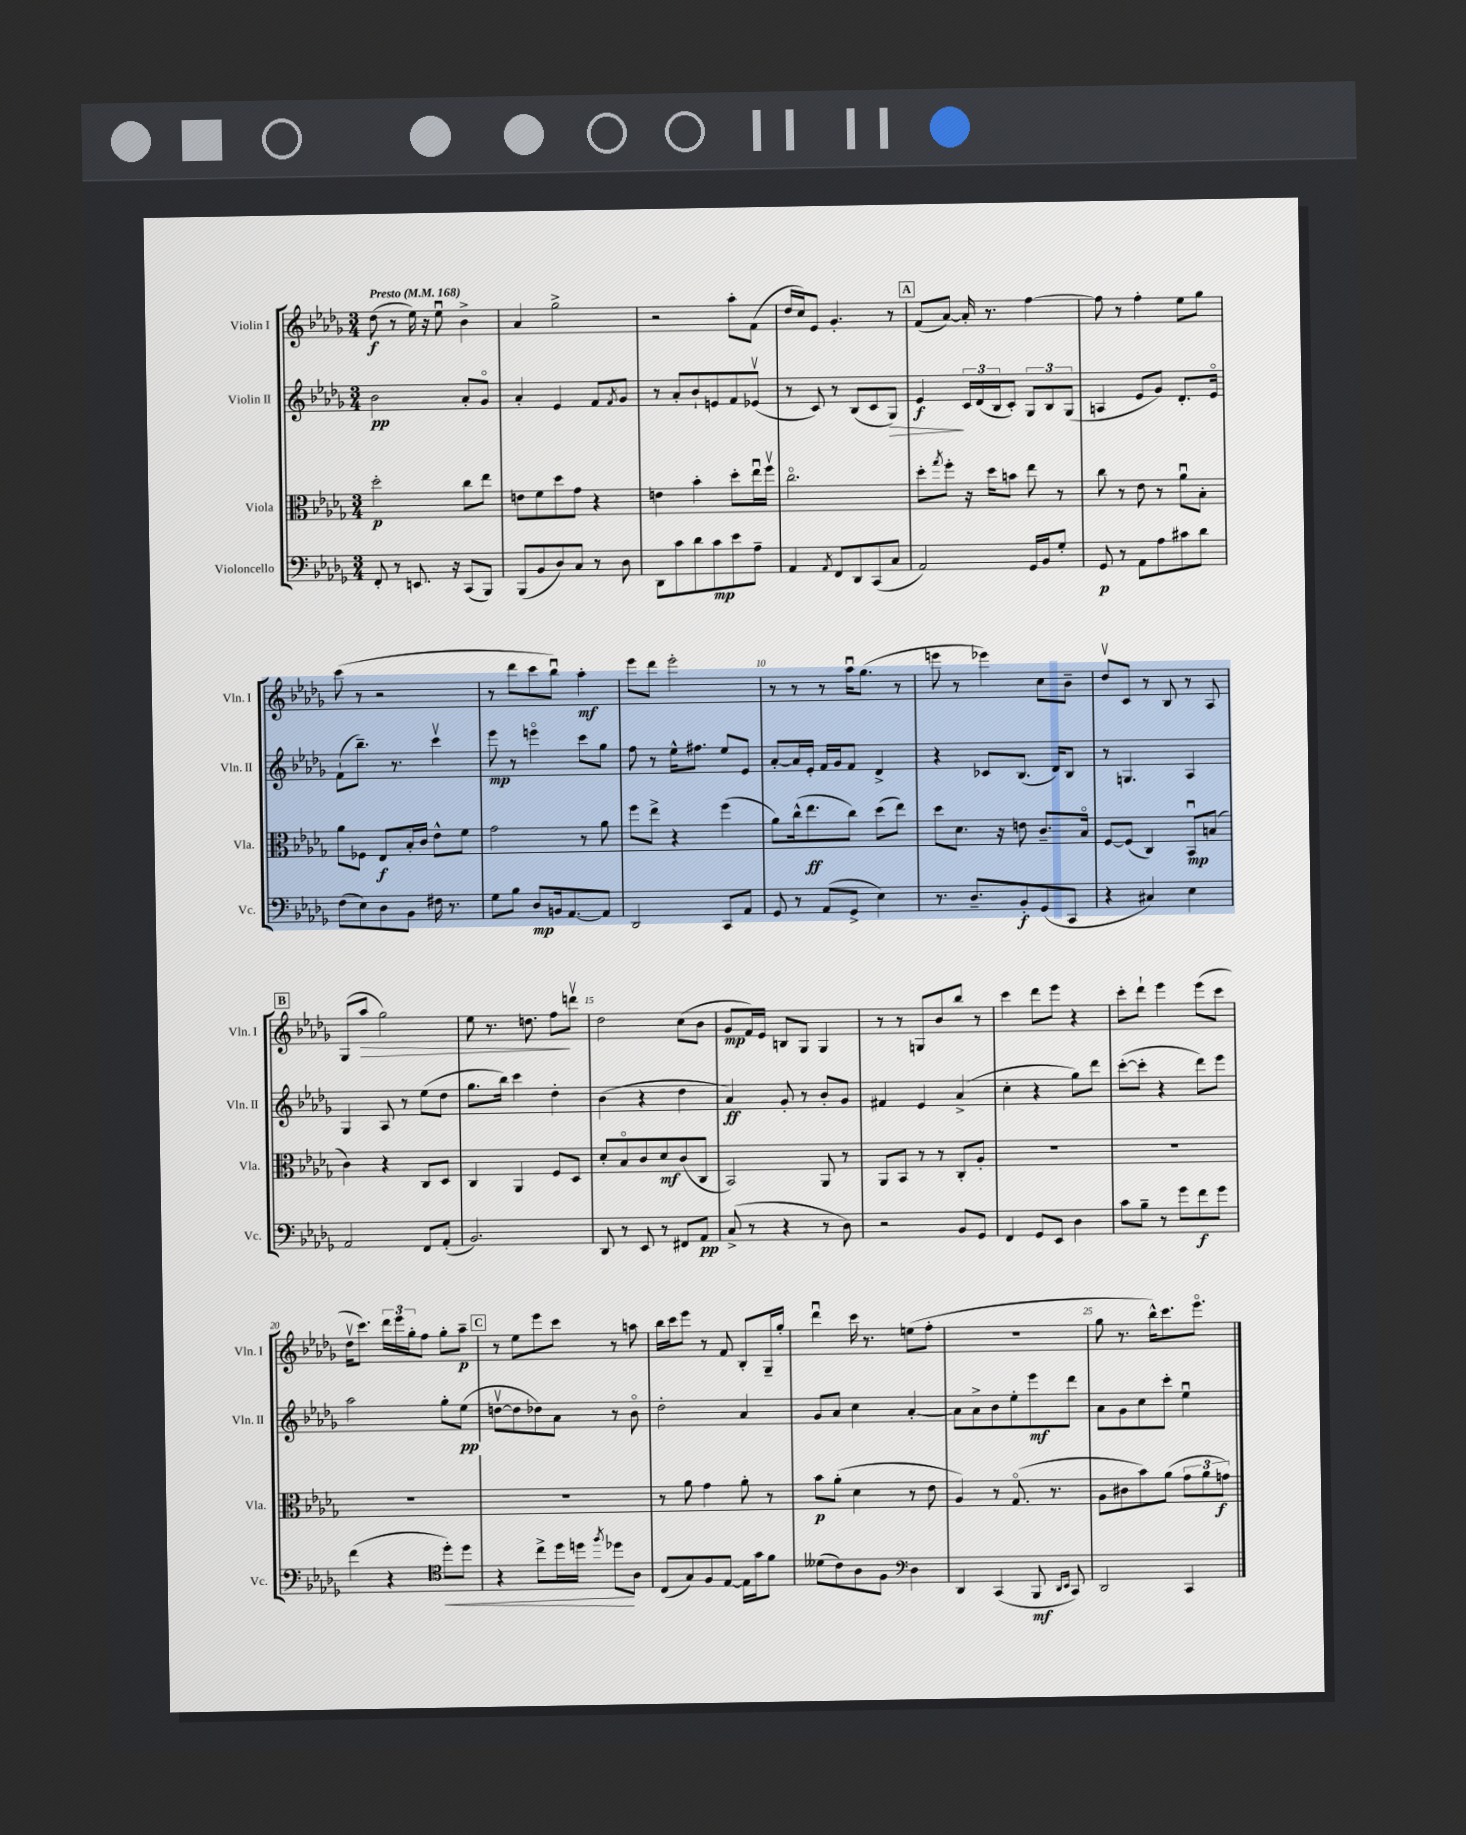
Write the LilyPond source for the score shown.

<<
\new StaffGroup <<
\new Staff = "s0" \with { instrumentName = "Violin I" shortInstrumentName = "Vln. I" } {
    \clef treble \key des \major \numericTimeSignature \time 3/4 \tempo "Presto" 4 = 168
    des''8\f( r8 ees''16) r16 ees''8\downbow bes'4-> |
    aes'4 ges''2-> |
    r2 aes''8-. f'8( |
    des''16 c''16) ees'8 ges'4.-. r8 |
    \mark \markup { \box "A" } f'8( aes'8~) aes'16-. r8. f''4~ |
    f''8 r8 f''4-. ees''8 ges''8 |
    c'''8( r8 r2 |
    r8 des'''8 c'''8 bes''8\downbow) aes''4-.\mf |
    ees'''8 des'''8 ees'''2-. |
    r8 r8 r8 aes''16\downbow ges''8.( r8 |
    e'''8 r8 ees'''4) c''8 bes'8-- |
    des''8\upbow c'8 r8 bes8 r8 aes8 |
    \mark \markup { \box "B" } ges8( aes''8\> ges''2) |
    ees''8 r8. d''8. f''8\! d'''8\upbow |
    des''2 c''8( bes'8 |
    ges'8\mp f'16) ees'16 b8 ges8 ges4 |
    r8 r8 g8 bes'8 bes''8 r8 |
    c'''4 des'''8 ees'''8 r4 |
    c'''8-. des'''8-! ees'''4 ees'''8( c'''8 |
    des''16\upbow c'''8.) \tuplet 3/2 { des'''16 ees'''16 ges''16-. } f''8 ges''8-. aes''8--\p |
    \mark \markup { \box "C" } r8 ees''8 ees'''8 c'''8 r8 a''8 |
    bes''16 c'''16 ees'''8 r8 f'8 bes8-. ges16-- ges''16-. |
    des'''4\downbow c'''16 r8. e''8( f''8-. |
    R2. |
    ges''8 r8. bes''16-^) c'''8. ees'''8.\flageolet \bar "|." |
}
\new Staff = "s1" \with { instrumentName = "Violin II" shortInstrumentName = "Vln. II" } {
    \clef treble \key des \major \numericTimeSignature \time 3/4
    bes'2\pp aes'8-. ges'8\flageolet |
    aes'4-. ees'4 f'8 \acciaccatura { f'8 } ges'8 |
    r8 aes'8-. bes'8-! e'8 f'8 ees'8\upbow( |
    r8 c'8) r8 bes8( c'8 ges8\>) |
    \mark \markup { \box "A" } ees'4\f\! \tuplet 3/2 { c'16 des'16( bes16 } c'8-.) \tuplet 3/2 { ges8 bes8 ges8( } |
    a4 ees'8 ges'8) des'8.-. ees'16\flageolet |
    f'8-!( bes''8.--) r8. c'''4\upbow |
    ees'''8\mp r8 e'''4\flageolet c'''8 ges''8 |
    f''8 r8 ees''16-^ fis''8. ees''8 ees'8 |
    aes'8~-. aes'16 ees'16-. f'16 ges'16 f'8 des'4-> |
    r4 ces'8 bes8.( des'16) bes8 |
    r8 g4. aes4 |
    \mark \markup { \box "B" } ges4 aes8 r8 ees''8( des''8 |
    ges''8. bes''16) c'''4 des''4-. |
    bes'4( r4 des''4 |
    aes'4\ff) ges'8-. r8 bes'8-. ges'8 |
    fis'4 ees'4 aes'4->( |
    c''4-. r4 ges''8) des'''8 |
    c'''8~-.( c'''8-. r4 des'''8) ees'''8 |
    aes''2 ges''8-. ees''8\pp( |
    \mark \markup { \box "C" } d''8~\upbow d''8 des''8) aes'8 r8 bes'8\flageolet |
    des''2-. aes'4 |
    ges'8 aes'8 c''4 aes'4~-. |
    aes'8 aes'8-> bes'8 ees''8-. ees'''8\mf des'''8 |
    aes'8 ges'8 c''8 c'''8-. ees''4\downbow \bar "|." |
}
\new Staff = "s2" \with { instrumentName = "Viola" shortInstrumentName = "Vla." } {
    \clef alto \key des \major \numericTimeSignature \time 3/4
    des''2-.\p c''8 ees''8 |
    e'8 f'8 des''8 ges'8 r4 |
    e'4 bes'4-. des''8-. ees''16\downbow f''16\upbow |
    c''2.\flageolet |
    \mark \markup { \box "A" } des''8-. \acciaccatura { ges''8 } f''8-. r16 des''16 b'8 ees''8 r8 |
    c''8 r8 ees'8 r8 aes'8\downbow bes8-. |
    aes'8 fes8 ees8\f bes16-. c'16 ees'8-^ f'8 |
    ges'2 r8 aes'8 |
    f''8 ees''8-> r4 f''4( |
    aes'8) c''16-^( ees''8.\ff c''8) des''8( ees''8) |
    des''8 des'8. r16 e'8 c'8.-- bes16\flageolet |
    f8~ f8( c4) bes,8\downbow\mp b8( |
    \mark \markup { \box "B" } c'4) r4 c8 des8 |
    c4 aes,4 f8 des8 |
    des'8-. bes8\flageolet c'8 des'8\mf c'8( c8 |
    bes,2) aes,8 r8 |
    aes,8 bes,8 r8 r8 c8-. aes8-. |
    R2. |
    R2. |
    R2. |
    \mark \markup { \box "C" } R2. |
    r8 aes'8 ges'4 aes'8-. r8 |
    bes'8\p aes'8-.( des'4 r8 ees'8 |
    aes4) r8 ges8.\flageolet( r8. |
    aes8 cis'8 bes'8) aes'8( \tuplet 3/2 { ges'8 aes'8 g'8\f) } \bar "|." |
}
\new Staff = "s3" \with { instrumentName = "Violoncello" shortInstrumentName = "Vc." } {
    \clef bass \key des \major \numericTimeSignature \time 3/4
    f,8-. r8 e,8. r16 c,8( bes,,8) |
    bes,,8( bes,8 des8) c8 r8 des8 |
    des,8 c'8 des'8 c'8\mp ees'8 aes8-- |
    aes,4 \acciaccatura { aes,8 } f,8 des,8 c,8( c8 |
    \mark \markup { \box "A" } aes,2) ges,16 bes,16 ges8-. |
    ges,8\p r8 aes,8 aes8 cis'8 des'8 |
    f8( ees8) des8 bes,8 fis16 r8. |
    ges8 bes8 des8\mp b,16 aes,8.~ aes,8 |
    des,2 c,8 aes,8 |
    ges,8 r8 aes,8( ges,8-> ees4) |
    r8. des8.-- bes,8-.\f ges,8( c,8 |
    r4 cis4) ees4 |
    \mark \markup { \box "B" } aes,2 f,8 aes,8-.( |
    bes,2.) |
    des,8 r8 ees,8 r8 fis,8 aes,8\pp |
    c8->( r8 r4 r8 des8) |
    r2 bes,8 ges,8 |
    f,4 ges,8 ees,8 des4 |
    c'8 bes8-- r8 ges'8 f'8\f ges'8 |
    f'4( r4 \clef tenor des''8-.\<) des''8 |
    \mark \markup { \box "C" } r4 c''8-> des''16 d''16 \acciaccatura { f''8 } des''8\! aes8 |
    c8( ges8) f8 ees8~ ees16 ges'16 f'8 |
    deses'8( c'8) aes8 f8 \clef bass des4 |
    des,4 c,4( bes,,8\mf \grace { des,16 ees,16 } c,8) |
    des,2 c,4 \bar "|." |
}
>>
>>
\layout { \context { \Score \override BarNumber.break-visibility = ##(#f #t #t) barNumberVisibility = #(every-nth-bar-number-visible 5) } }
